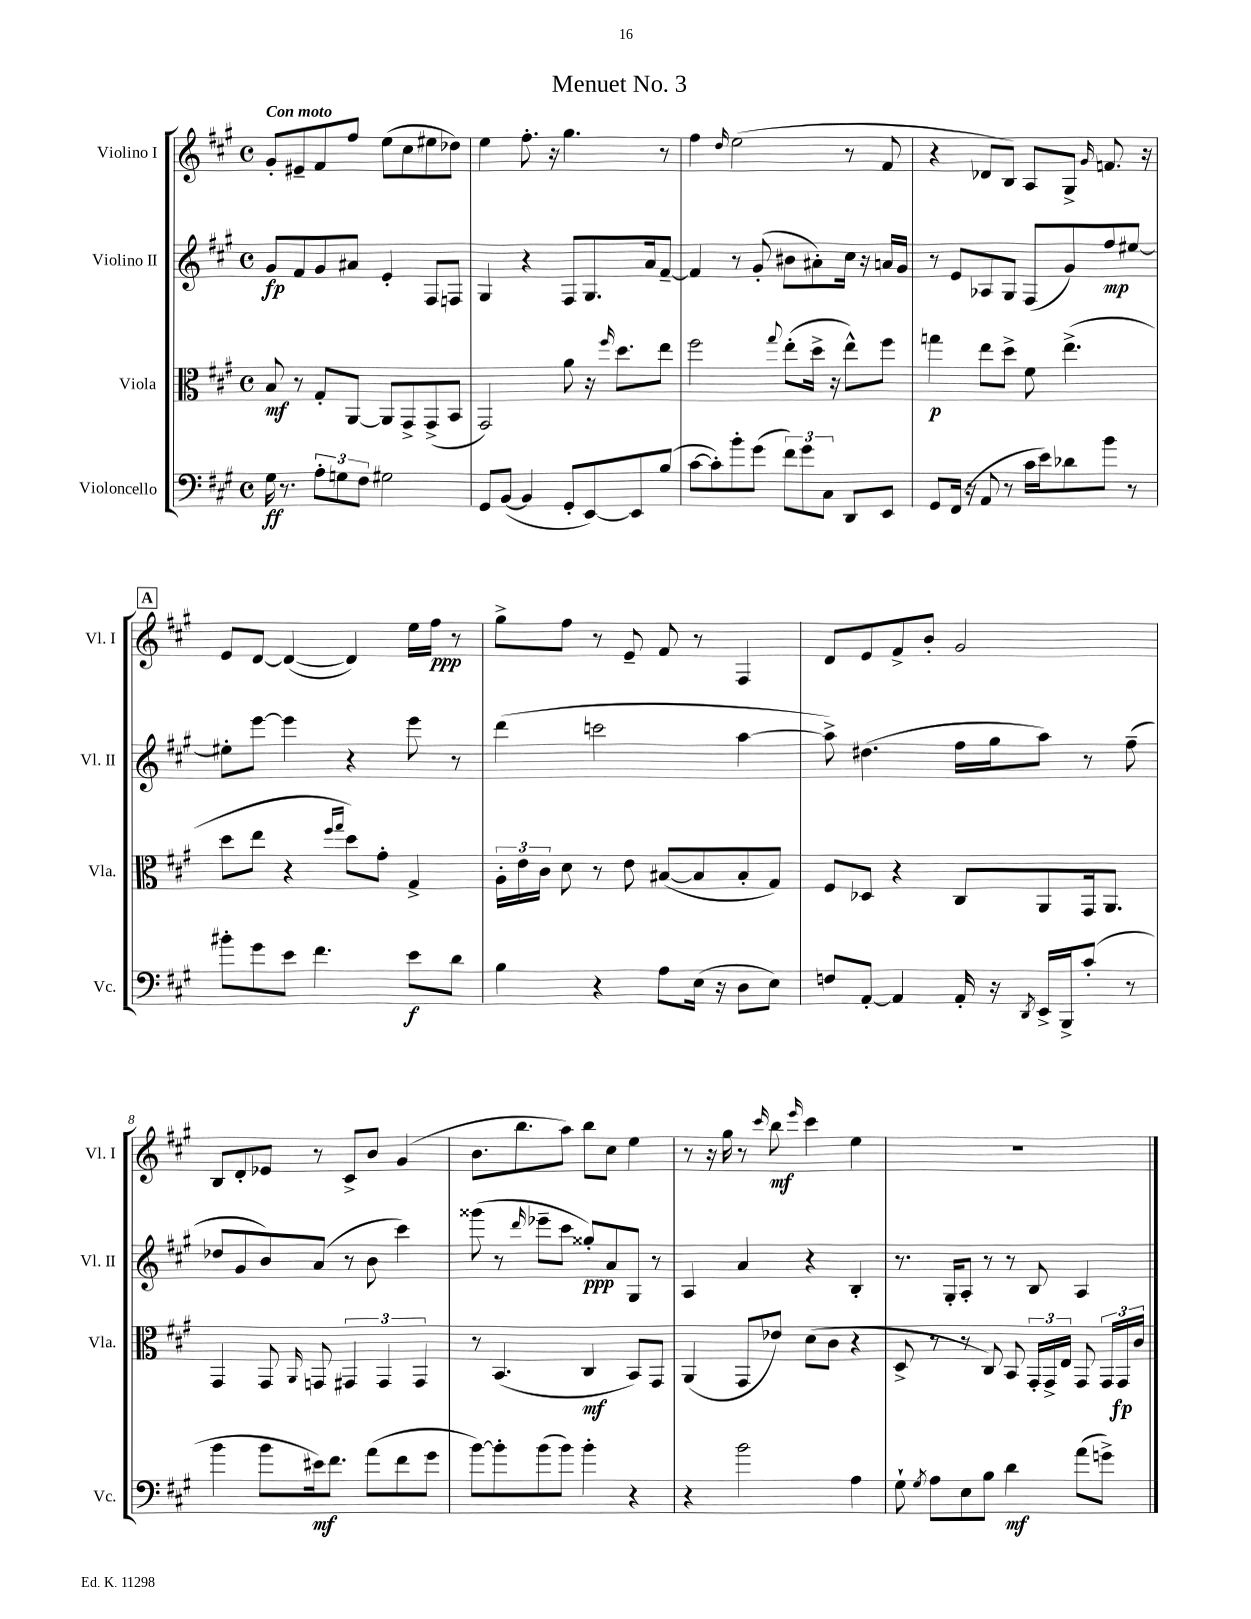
\header { title = "Menuet No. 3" }
<<
\new StaffGroup <<
\new Staff = "s0" \with { instrumentName = "Violino I" shortInstrumentName = "Vl. I" } {
    \clef treble \key a \major \defaultTimeSignature \time 4/4 \tempo "Con moto"
    \autoBeamOff gis'8[-. eis'8-- fis'8 fis''8] e''8[( cis''8 eis''8 des''8]) |
    e''4 fis''8.-. r16 gis''4. r8 |
    fis''4 \grace { d''16 } e''2( r8 fis'8 |
    r4 des'8[ b8]) a8[ gis8]-> \grace { gis'16 } f'8. r16 |
    \mark \markup { \box "A" } e'8[ d'8]~ d'4~( d'4) e''16[ fis''16]\ppp r8 |
    gis''8[-> fis''8] r8 e'8-- fis'8 r8 fis4 |
    d'8[ e'8 fis'8-> b'8]-. gis'2 |
    b8[ d'8-. ees'8] r8 cis'8[-> b'8] gis'4( |
    b'8.[ b''8. a''8]) b''8[ cis''8] e''4 |
    r8 r16 gis''16 r8 \grace { cis'''16 } b''8\mf \grace { e'''16 } cis'''4 e''4 |
    R1 \bar "|." |
}
\new Staff = "s1" \with { instrumentName = "Violino II" shortInstrumentName = "Vl. II" } {
    \clef treble \key a \major \defaultTimeSignature \time 4/4
    \autoBeamOff gis'8[\fp fis'8 gis'8 ais'8] e'4-. fis8[ f8] |
    gis4 r4 fis8[ gis8. a'16 fis'8]~-- |
    fis'4 r8 gis'8-.( bis'8[ ais'8-.) cis''16] r16 a'16[ gis'16] |
    r8 e'8[ aes8 gis8] fis8[( gis'8) fis''8\mp eis''8]~ |
    \mark \markup { \box "A" } eis''8[-. e'''8]~ e'''4 r4 e'''8 r8 |
    d'''4( c'''2 a''4~ |
    a''8->) dis''4.( fis''16[ gis''16 a''8]) r8 fis''8--( |
    des''8[ gis'8 b'8) a'8]( r8 b'8 cis'''4) |
    gisis'''8( r8 \grace { d'''16 } ees'''8[-- cis'''8] gisis''8[-.\ppp) a'8 gis8] r8 |
    a4 a'4 r4 b4-. |
    r8. gis16[-. a8]-. r8 r8 b8 a4 \bar "|." |
}
\new Staff = "s2" \with { instrumentName = "Viola" shortInstrumentName = "Vla." } {
    \clef alto \key a \major \defaultTimeSignature \time 4/4
    \autoBeamOff b8\mf r8 gis8[-. a,8]~ a,8[ gis,8-> gis,8->( b,8] |
    gis,2) a'8 r16 \grace { fis''16 } d''8.[ e''8] |
    fis''2 \appoggiatura { gis''8 } e''8[-.( d''16]-> r16 e''8[-^) fis''8] |
    g''4\p e''8[ d''8]-> fis'8 e''4.->( |
    \mark \markup { \box "A" } d''8[ e''8] r4 \grace { fis''16[ gis''16] } d''8[) gis'8]-. gis4-> |
    \tuplet 3/2 { a16[-. e'16 cis'16] } d'8 r8 e'8 bis8[~( bis8 bis8-. gis8]) |
    fis8[ des8] r4 cis8[ a,8 gis,16 a,8.] |
    gis,4 gis,8 \grace { a,16 } g,8 \tuplet 3/2 { gis,4 gis,4 gis,4 } |
    r8 b,4.( cis4\mf b,8[) gis,8] |
    a,4( gis,8[ ees'8]) d'8[( cis'8] r4 |
    d8-> r8 r8 cis8) b,8 \tuplet 3/2 { gis,16[-. gis,16-> e16] } gis,8 \tuplet 3/2 { gis,16[ gis,16\fp cis'16] } \bar "|." |
}
\new Staff = "s3" \with { instrumentName = "Violoncello" shortInstrumentName = "Vc." } {
    \clef bass \key a \major \defaultTimeSignature \time 4/4
    \autoBeamOff gis16\ff r8. \tuplet 3/2 { a8[-. g8 fis8] } gis2 |
    gis,8[ b,8]~( b,4 gis,8[-. e,8~) e,8 b8]( |
    cis'8[~ cis'8-.) b'8-. gis'8]( \tuplet 3/2 { fis'8[) gis'8 cis8] } d,8[ e,8] |
    gis,8[ fis,16]( r16 a,8 r8 cis'16[ e'16) des'8 b'8] r8 |
    \mark \markup { \box "A" } bis'8[-. gis'8 e'8] fis'4. e'8[\f d'8] |
    b4 r4 a8[ e16]( r16 d8[ e8]) |
    f8[ a,8]~-. a,4 a,16-. r16 \acciaccatura { d,8 } e,16[-> b,,16-> cis'8]-.( r8 |
    b'4 b'8[ eis'16\mf) fis'8.] a'8[( fis'8 gis'8] |
    b'8[~) b'8-. b'8( b'8]) b'4-. r4 |
    r4 b'2 a4 |
    gis8-! \acciaccatura { gis8 } a8[ e8 b8] d'4\mf a'8[( g'8]->) \bar "|." |
}
>>
>>
